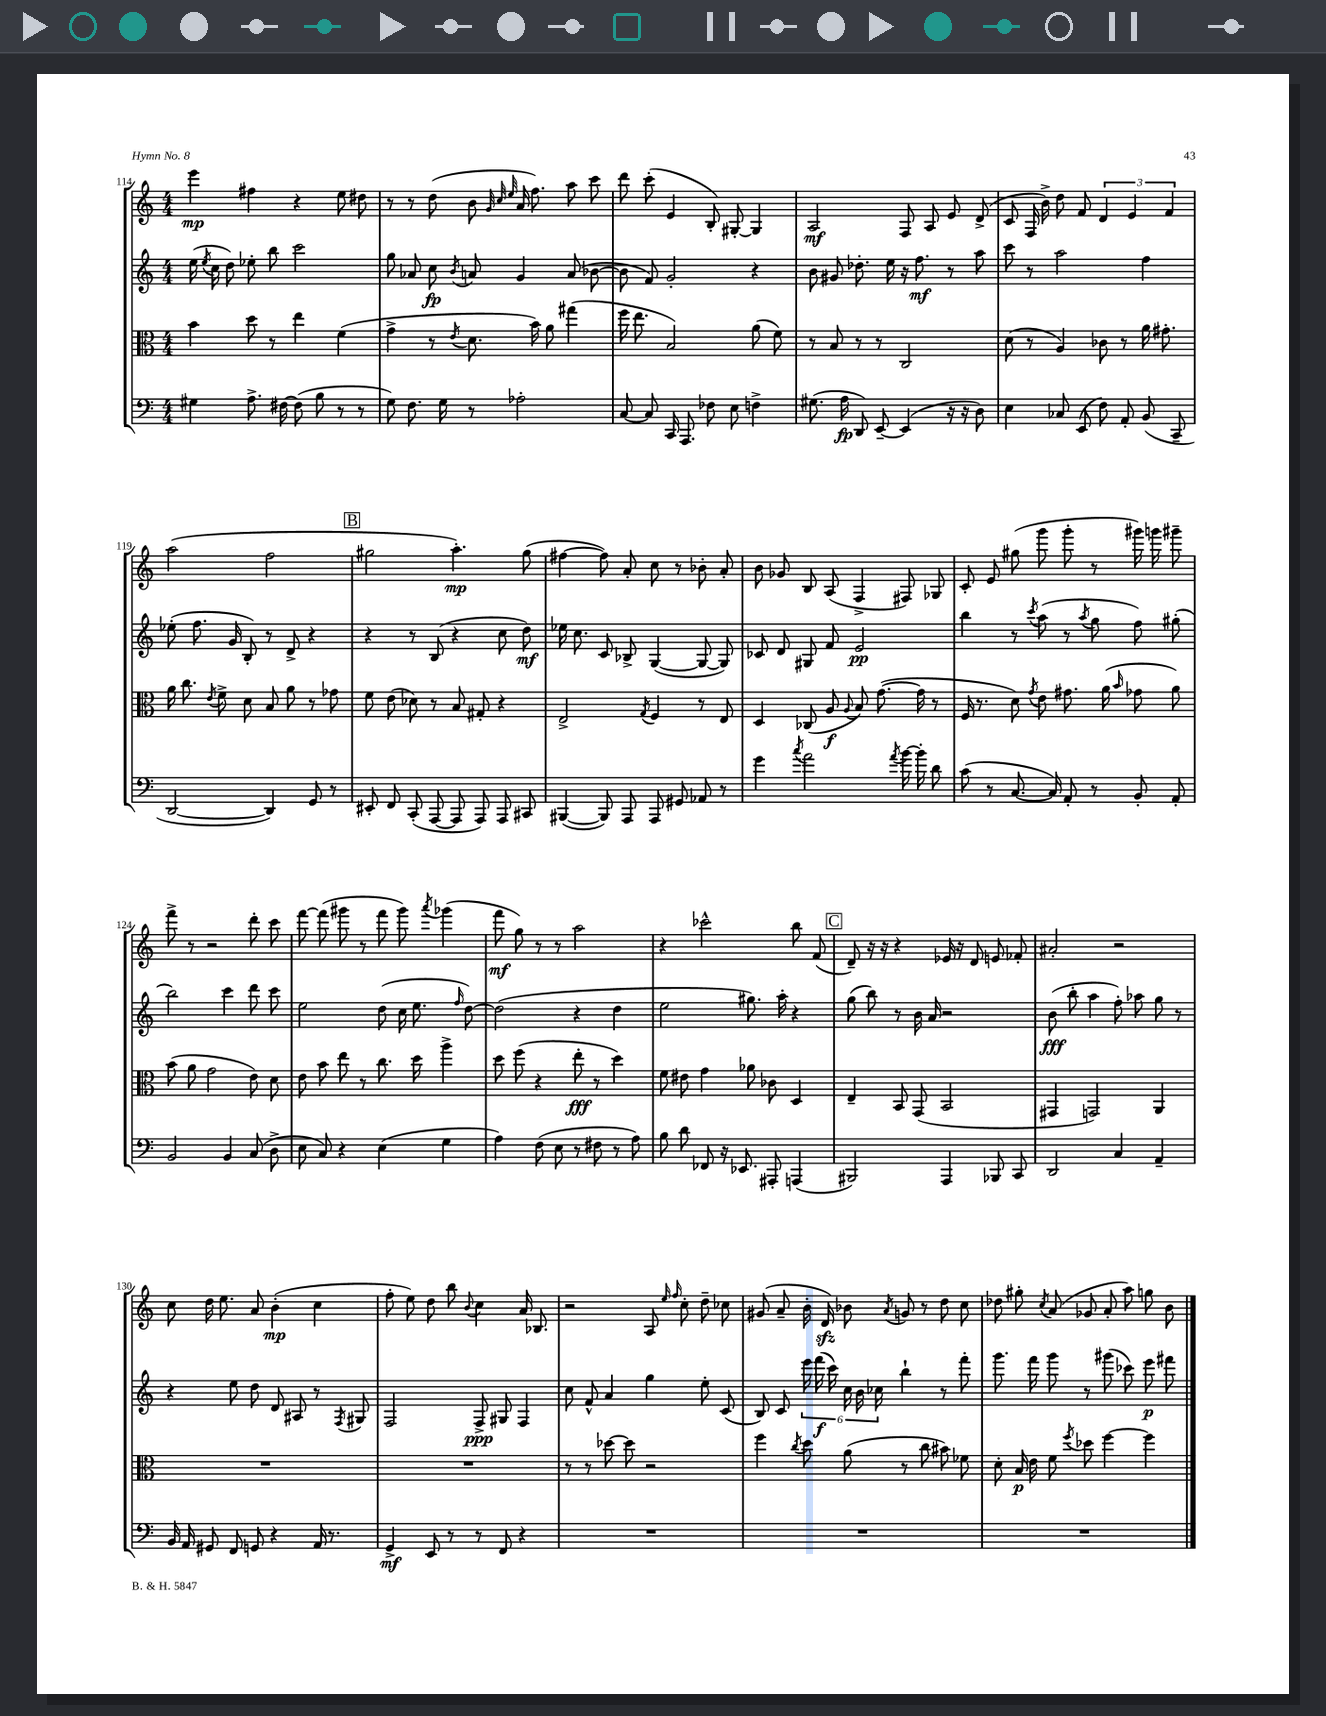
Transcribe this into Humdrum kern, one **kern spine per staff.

**kern	**dynam	**kern	**dynam	**kern	**dynam	**kern	**dynam
*part4	*part4	*part3	*part3	*part2	*part2	*part1	*part1
*staff4	*staff4	*staff3	*staff3	*staff2	*staff2	*staff1	*staff1
*clefF4	*	*clefC3	*	*clefG2	*	*clefG2	*
*k[]	*	*k[]	*	*k[]	*	*k[]	*
*M4/4	*	*M4/4	*	*M4/4	*	*M4/4	*
=114	=114	=114	=114	=114	=114	=114	=114
4G#X\	.	4b\	.	(16ee\	.	4eee\	mp
.	.	.	.	8qee/	.	.	.
.	.	.	.	16cc\	.	.	.
.	.	.	.	8dd\)	.	.	.
8.A^\	.	8dd\	.	8ee-X'\	.	4ff#X\	.
.	.	8r	.	8bb\	.	.	.
[16F#X\	.	.	.	.	.	.	.
(8F#\]	.	4ee\	.	2ccc\	.	4r	.
8B\	.	.	.	.	.	.	.
8r	.	(4f\	.	.	.	8ee\	.
8r	.	.	.	.	.	8dd#X\	.
=115	=115	=115	=115	=115	=115	=115	=115
8G\)	.	4g^\	.	8gg\	.	8r	.
8.F\	.	.	.	8a-X/	.	8r	.
.	.	8r	.	8cc\	fp	(8dd\	.
16G\	.	.	.	.	.	.	.
.	.	8qe/	.	8qb/	.	.	.
8r	.	8.d\	.	8an/	.	8b\	.
.	.	.	.	.	.	32qqg/	.
.	.	.	.	.	.	32qqcc/	.
.	.	.	.	.	.	32qqee/	.
2A-X'\	.	.	.	4g/	.	16a/	.
.	.	16b\)	.	.	.	8.ff\)	.
.	.	8a\	.	.	.	.	.
.	.	(4gg#X\	.	(8a/	.	8aa\	.
.	.	.	.	[8b-X\	.	8ccc\	.
=116	=116	=116	=116	=116	=116	=116	=116
[8C/	.	16ff\	.	8b-\]	.	8ddd\	.
.	.	8.ee\	.	.	.	.	.
8C/]	.	.	.	8f/)	.	(8ccc'\	.
16CC/	.	2B/)	.	2g'/	.	4e/	.
8.AAA/	.	.	.	.	.	.	.
8F-X\	.	.	.	.	.	8B'/)	.
8E\	.	.	.	.	.	[8G#X'/	.
4Fn^\	.	(8a\	.	4r	.	4G#/]	.
.	.	8f\)	.	.	.	.	.
=117	=117	=117	=117	=117	=117	=117	=117
(8.G#X\	.	8r	.	8b\	.	2A/	mf
.	.	8B/	.	8g#X/	.	.	.
16A\	fp	.	.	.	.	.	.
8DD/)	.	8r	.	8.dd-X'\	.	.	.
[8EE~/	.	8r	.	.	.	.	.
.	.	.	.	16ee\	.	.	.
(4EE/]	.	2C/	.	16r	.	8F/	.
.	.	.	.	8.ff\	mf	.	.
.	.	.	.	.	.	8A/	.
16r	.	.	.	8r	.	8e/	.
16r	.	.	.	.	.	.	.
8D\)	.	.	.	8aa\	.	(8d^/	.
=118	=118	=118	=118	=118	=118	=118	=118
4E\	.	(8d\	.	8ccc\	.	8c/	.
.	.	8r	.	8r	.	16F/	.
.	.	.	.	.	.	16b^\)	.
8C-X/	.	4A/)	.	2aa\	.	8dd\	.
(8EE/	.	.	.	.	.	8f/	.
8F\)	.	8c-X\	.	.	.	6d/	.
8AA'/	.	8r	.	.	.	.	.
.	.	.	.	.	.	6e/	.
(8BB/	.	16a\	.	4ff\	.	.	.
.	.	8.g#X'\	.	.	.	.	.
.	.	.	.	.	.	6f/	.
8CC~/	.	.	.	.	.	.	.
!!LO:LB:g=z
=119	=119	=119	=119	=119	=119	=119	=119
[2DD/	.	16a\	.	(8ee-X'\	.	(2aa\	.
.	.	8.cc\	.	.	.	.	.
.	.	.	.	8.ff\	.	.	.
.	.	8qe/	.	.	.	.	.
.	.	8f^\	.	.	.	.	.
.	.	.	.	16g/	.	.	.
.	.	8d\	.	8B'/)	.	.	.
4DD/])	.	8B/	.	8r	.	2ff\	.
.	.	8a\	.	8d^/	.	.	.
8GG/	.	8r	.	4r	.	.	.
8r	.	8g-X\	.	.	.	.	.
!!LO:REH:place=s1:t=B
=120	=120	=120	=120	=120	=120	=120	=120
8EE#X'/	.	8f\	.	4r	.	2gg#X\	.
8FF/	.	(8e\	.	.	.	.	.
(8CC'/	.	8d-X\)	.	8r	.	.	.
[8AAA/	.	8r	.	(8B/	.	.	.
8AAA/]	.	8B/	.	4r	.	4.aa'\)	mp
8AAA/)	.	8G#X'/	.	.	.	.	.
8AAA/	.	4r	.	8cc\	.	.	.
8CC#X/	.	.	.	8dd\)	mf	(8gg#\	.
=121	=121	=121	=121	=121	=121	=121	=121
([4BBB#X/	.	2E^/	.	16ee-X\	.	[4ff#X\	.
.	.	.	.	8.cc\	.	.	.
8BBB#/])	.	.	.	8c/	.	8ff#\])	.
8AAA/	.	.	.	8B-X^/	.	8a'/	.
.	.	8qG/	.	.	.	.	.
8AAA/	.	4F/	.	([4G/	.	8cc\	.
8GG#X/	.	.	.	.	.	8r	.
8AA-X/	.	8r	.	8G/_	.	8b-X'\	.
8r	.	8E/	.	8G/])	.	8a'/	.
=122	=122	=122	=122	=122	=122	=122	=122
4g\	.	4D/	.	8c-X/	.	8b\	.
.	.	.	.	8d/	.	8g-X/	.
8qcc/	.	.	.	.	.	.	.
2a\	.	(8C-X/	.	8G#X/	.	8B/	.
.	.	8A/	f	8f/	.	(8A/	.
.	.	8qqA/	.	.	.	.	.
.	.	8B/)	.	2e/	pp	4F^/	.
.	.	([8.g\	.	.	.	.	.
8qa/	.	.	.	.	.	.	.
[16b\	.	.	.	.	.	8F#X/)	.
16b'\]	.	16g\]	.	.	.	.	.
8d\	.	8r	.	.	.	8G-X/	.
=123	=123	=123	=123	=123	=123	=123	=123
(8c\	.	16F/	.	4bb\	.	8c'/	.
.	.	8.r	.	.	.	.	.
8r	.	.	.	.	.	8e/	.
[8.C/	.	8d\)	.	8r	.	(8gg#X\	.
.	.	8qg/	.	8qccc/	.	.	.
.	.	8e\	.	(8aa\	.	8ggg\	.
16C/])	.	.	.	.	.	.	.
8AA'/	.	8.g#X\	.	8r	.	8ggg'\	.
.	.	.	.	8qaa/	.	.	.
8r	.	.	.	8gg\	.	8r	.
.	.	(16a\	.	.	.	.	.
.	.	16qqb/	.	.	.	.	.
8BB'/	.	8g-X\	.	8ff\)	.	16ggg#X\)	.
.	.	.	.	.	.	16gggn\	.
8AA'/	.	8a\)	.	(8gg#X'\	.	8ggg#X~\	.
!!LO:LB:g=z
=124	=124	=124	=124	=124	=124	=124	=124
2BB/	.	(8b\	.	2bb\)	.	8fff^\	.
.	.	8a\	.	.	.	8r	.
.	.	2g\	.	.	.	2r	.
4BB/	.	.	.	4ccc\	.	.	.
(8C/	.	8e\)	.	8ddd\	.	8ddd'\	.
8D^\	.	8d\	.	8ccc\	.	8ccc\	.
=125	=125	=125	=125	=125	=125	=125	=125
8E\	.	8e\	.	2ee\	.	[8fff\	.
8C/)	.	8b\	.	.	.	(8fff\]	.
4r	.	8ee\	.	.	.	8ggg#X\	.
.	.	8r	.	.	.	8r	.
(4E\	.	8.cc\	.	(8dd\	.	8fff\	.
.	.	.	.	16cc\	.	8ggg#\)	.
.	.	16dd\	.	8.ee\	.	.	.
.	.	.	.	.	.	8qaaa/	.
4G\	.	4aa^\	.	.	.	(4ggg-X\	.
.	.	.	.	16qqff/	.	.	.
.	.	.	.	[8dd\)	.	.	.
=126	=126	=126	=126	=126	=126	=126	=126
4A\)	.	8dd\	.	(2dd\]	.	8fff\	mf
.	.	(8ff\	.	.	.	8gg\)	.
(8F\	.	4r	.	.	.	8r	.
8E\	.	.	.	.	.	8r	.
8r	.	8ee'\	fff	4r	.	2aa\	.
8F#X\	.	8r	.	.	.	.	.
8r	.	4dd\)	.	4dd\	.	.	.
8A\)	.	.	.	.	.	.	.
=127	=127	=127	=127	=127	=127	=127	=127
8B\	.	8f\	.	2ee\	.	4r	.
8d\	.	8e#X\	.	.	.	.	.
8FF-X/	.	4g\	.	.	.	2ccc-X^^\	.
16r	.	.	.	.	.	.	.
8.EE-X/	.	.	.	.	.	.	.
.	.	8a-X\	.	8.gg#X\)	.	.	.
8AAA#X'/	.	8c-X\	.	.	.	.	.
.	.	.	.	16aa'\	.	.	.
(4AAAn/	.	4D/	.	4r	.	8bb\	.
.	.	.	.	.	.	(8f/	.
!!LO:REH:place=s1:t=C
=128	=128	=128	=128	=128	=128	=128	=128
2BBB#X/)	.	4E~/	.	(8gg\	.	8d~/)	.
.	.	.	.	8bb\)	.	16r	.
.	.	.	.	.	.	16r	.
.	.	8BB/	.	8r	.	4r	.
.	.	(8GG/	.	16b\	.	.	.
.	.	.	.	16a/	.	.	.
4AAA/	.	2BB/	.	2r	.	16e-X/	.
.	.	.	.	.	.	16r	.
.	.	.	.	.	.	8d/	.
8BBB-X/	.	.	.	.	.	8en/	.
8CC/	.	.	.	.	.	8f-X'/	.
=129	=129	=129	=129	=129	=129	=129	=129
2DD/	.	4GG#X/	.	(8b\	fff	2a#X'/	.
.	.	.	.	8bb'\	.	.	.
.	.	2GGn/)	.	4aa\	.	.	.
4C/	.	.	.	8ff'\)	.	2r	.
.	.	.	.	8aa-X\	.	.	.
4AA~/	.	4AA/	.	8gg\	.	.	.
.	.	.	.	8r	.	.	.
!!LO:LB:g=z
=130	=130	=130	=130	=130	=130	=130	=130
16BB/	.	1r	.	4r	.	8cc\	.
16AA/	.	.	.	.	.	.	.
8GG#X/	.	.	.	.	.	16dd\	.
.	.	.	.	.	.	8.ee\	.
8FF/	.	.	.	8ee\	.	.	.
8GGn/	.	.	.	8dd\	.	8a/	.
4r	.	.	.	8d/	.	(4b'\	mp
.	.	.	.	8A#X/	.	.	.
16AA/	.	.	.	8r	.	4cc\	.
8.r	.	.	.	.	.	.	.
.	.	.	.	8qF/	.	.	.
.	.	.	.	8G#X/	.	.	.
=131	=131	=131	=131	=131	=131	=131	=131
4GG^/	mf	1r	.	2F/	.	8ff'\	.
.	.	.	.	.	.	8ee\)	.
8EE/	.	.	.	.	.	8dd\	.
8r	.	.	.	.	.	8bb\	.
.	.	.	.	.	.	8qqb/	.
8r	.	.	.	8F^/	ppp	4cc\	.
8FF/	.	.	.	8G#X/	.	.	.
4r	.	.	.	4F/	.	16a/	.
.	.	.	.	.	.	8.B-X/	.
=132	=132	=132	=132	=132	=132	=132	=132
1r	.	8r	.	8cc\	.	2r	.
.	.	8r	.	8f^^/	.	.	.
.	.	[8dd-X\	.	4a/	.	.	.
.	.	8dd-\]	.	.	.	.	.
.	.	2r	.	4gg\	.	8A/	.
.	.	.	.	.	.	16qqee/	.
.	.	.	.	.	.	16qqff/	.
.	.	.	.	.	.	8cc'\	.
.	.	.	.	8ee'\	.	8dd~\	.
.	.	.	.	(8c/	.	8cc-X\	.
=133	=133	=133	=133	=133	=133	=133	=133
1r	.	4ff\	.	8B/)	.	(8g#X/	.
.	.	.	.	8c/	.	8a~/	.
.	.	8qcc/	.	.	.	.	.
.	.	8dd\	.	24eee\	.	16b'\	.
.	.	.	.	(24fff\	f	.	.
.	.	.	.	.	.	16dzz/)	.
.	.	.	.	24ccc\)	.	.	.
.	.	(8a\	.	24cc\	.	8b-X\	.
.	.	.	.	24b\	.	.	.
.	.	.	.	24cc-X\	.	.	.
.	.	.	.	.	.	8qa/	.
.	.	8r	.	4bb`\	.	8gn/	.
.	.	8cc\	.	.	.	8r	.
.	.	8b#X\)	.	8r	.	8dd\	.
.	.	8f-X\	.	8fff'\	.	8cc\	.
=134	=134	=134	=134	=134	=134	=134	=134
1r	.	8d'\	.	8.ggg\	.	8dd-X\	.
.	.	16B/	p	.	.	8gg#X'\	.
.	.	16e\	.	16fff\	.	.	.
.	.	.	.	.	.	8qcc/	.
.	.	8f\	.	8ggg\	.	(8a/	.
.	.	8qff/	.	.	.	.	.
.	.	8dd-X\	.	8r	.	8g-X/	.
.	.	[4ff\	.	(8ggg#X\	.	8a'/	.
.	.	.	.	8ccc-X\)	.	8aa\)	.
.	.	4ff\]	.	8eee\	p	8ggn\	.
.	.	.	.	8fff#X\	.	8b\	.
==	==	==	==	==	==	==	==
*-	*-	*-	*-	*-	*-	*-	*-
